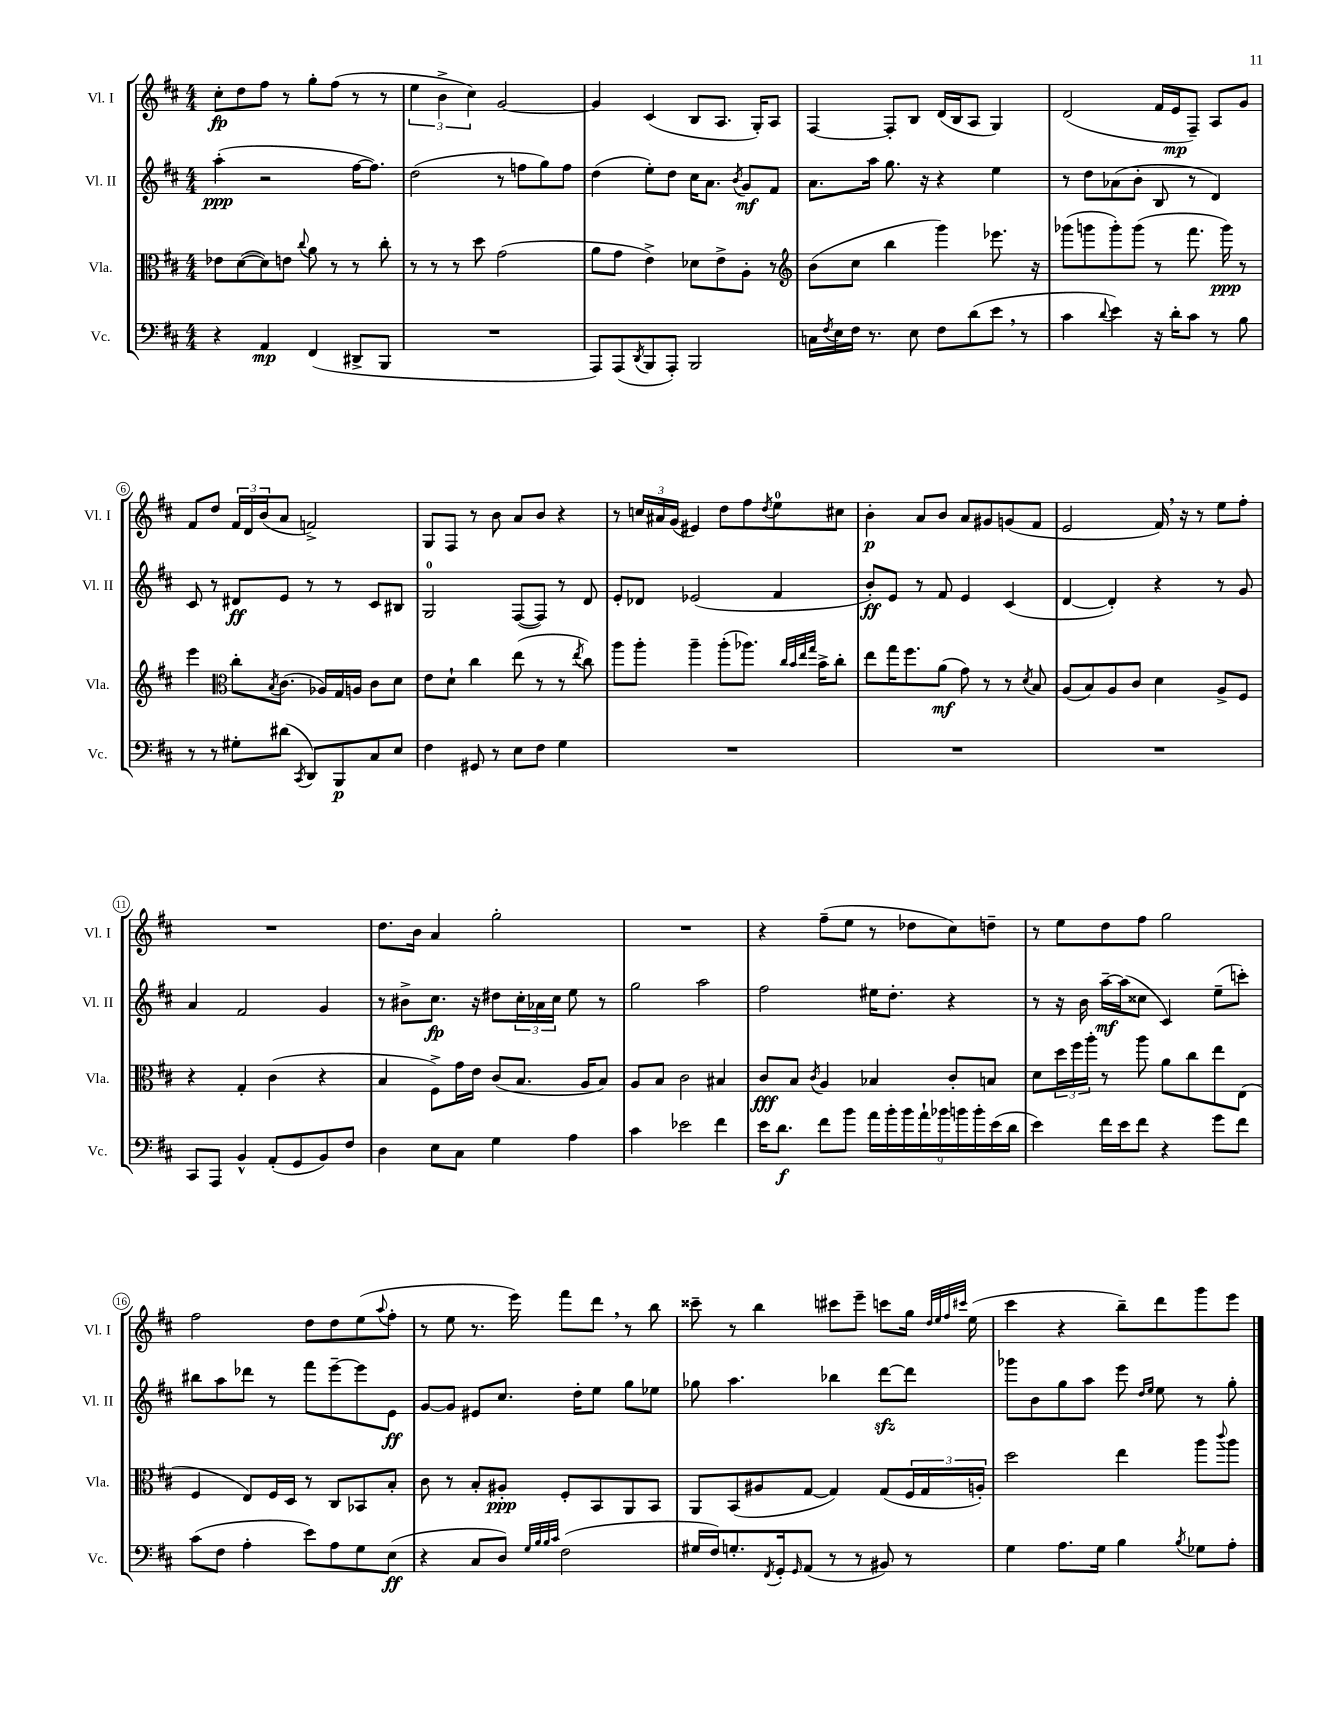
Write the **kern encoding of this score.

**kern	**dynam	**kern	**dynam	**kern	**dynam	**kern	**dynam
*part4	*part4	*part3	*part3	*part2	*part2	*part1	*part1
*staff4	*staff4	*staff3	*staff3	*staff2	*staff2	*staff1	*staff1
*I"Vc.	*	*I"Vla.	*	*I"Vl. II	*	*I"Vl. I	*
*I'Vc.	*	*I'Vla.	*	*I'Vl. II	*	*I'Vl. I	*
*clefF4	*	*clefC3	*	*clefG2	*	*clefG2	*
*k[f#c#]	*	*k[f#c#]	*	*k[f#c#]	*	*k[f#c#]	*
*M4/4	*	*M4/4	*	*M4/4	*	*M4/4	*
=1	=1	=1	=1	=1	=1	=1	=1
4r	.	8e-X\L	.	(4aa'\	ppp	8cc#'\L	fp
.	.	([8d\	.	.	.	8dd\	.
4AA/	mp	8d\])	.	2r	.	8ff#\J	.
.	.	8en\J	.	.	.	8r	.
.	.	8qqcc#/	.	.	.	.	.
(4FF#/	.	8a\	.	.	.	8gg'\L	.
.	.	8r	.	.	.	(8ff#\J	.
8DD#X^/L	.	8r	.	[16ff#\KL	.	8r	.
.	.	.	.	8.ff#\J])	.	.	.
8BBB/J	.	8cc#'\	.	.	.	8r	.
=2	=2	=2	=2	=2	=2	=2	=2
1r	.	8r	.	(2dd\	.	6ee\	.
.	.	8r	.	.	.	.	.
.	.	.	.	.	.	6b^\	.
.	.	8r	.	.	.	.	.
.	.	.	.	.	.	6cc#\)	.
.	.	8dd\	.	.	.	.	.
.	.	(2g\	.	8r	.	[2g/	.
.	.	.	.	8ffn\L	.	.	.
.	.	.	.	8gg\)	.	.	.
.	.	.	.	8ff\J	.	.	.
=3	=3	=3	=3	=3	=3	=3	=3
8AAA/L)	.	8a\L	.	(4dd\	.	4g/]	.
(8AAA/	.	8g\J	.	.	.	.	.
8qDD/	.	.	.	.	.	.	.
8BBB/	.	4e^\)	.	8ee'\L)	.	(4c#/	.
8AAA'/J)	.	.	.	8dd\J	.	.	.
2BBB/	.	8d-X\L	.	16cc#\KL	.	8B/L	.
.	.	.	.	8.a\J	.	.	.
.	.	8e^\	.	.	.	8.A/J	.
.	.	.	.	8qb/	.	.	.
.	.	8A'\J	.	8g/L	mf	.	.
.	.	.	.	.	.	16G'/KL)	.
.	.	8r	.	8f#/J	.	8A/J	.
=4	=4	=4	=4	=4	=4	=4	=4
*	*	*clefG2	*	*	*	*	*
16Cn\LL	.	(8b\L	.	8.a\L	.	[4F#/	.
8qF#/	.	.	.	.	.	.	.
16E\	.	.	.	.	.	.	.
16F#\JJ	.	8cc#\J	.	.	.	.	.
8.r	.	.	.	16aa\Jk	.	.	.
.	.	4bb\	.	8.gg\	.	8F#'/L]	.
8E\	.	.	.	.	.	8B/J	.
.	.	.	.	16r	.	.	.
8F#\L	.	4ggg\)	.	4r	.	(16d/LL	.
.	.	.	.	.	.	16B/J	.
(8d\	.	.	.	.	.	8A/J	.
8e,\J	.	8.eee-X\	.	4ee\	.	4G/)	.
8r	.	.	.	.	.	.	.
.	.	16r	.	.	.	.	.
=5	=5	=5	=5	=5	=5	=5	=5
4c#\	.	(8ggg-X\L	.	8r	.	(2d/	.
.	.	8gggn\	.	8dd\L	.	.	.
8qqd/	.	.	.	.	.	.	.
4e\)	.	8ggg'\)	.	(8a-X\	.	.	.
.	.	(8ggg\J	.	8b'\J	.	.	.
16r	.	8r	.	8B/	.	16f#/LL	.
16d'\KL	.	.	.	.	.	16e/J	mp
8c#\J	.	8.fff#\	.	8r	.	8F#~/J)	.
8r	.	.	.	4d/)	.	8A/L	.
.	.	16ggg\)	ppp	.	.	.	.
8B\	.	8r	.	.	.	8g/J	.
!!LO:LB:g=z
=6	=6	=6	=6	=6	=6	=6	=6
8r	.	4eee\	.	8c#/	.	8f#/L	.
8r	.	.	.	8r	.	8dd/J	.
*	*	*clefC3	*	*	*	*	*
8G#X'\L	.	8cc#'\L	.	8d#X/L	ff	24f#/LL	.
.	.	.	.	.	.	24d/	.
.	.	.	.	.	.	(24b/J	.
.	.	8qB/	.	.	.	.	.
(8d#X\J	.	(8.c#\J	.	8e/J	.	8a/J	.
8qCC#/	.	.	.	.	.	.	.
8DD/L)	.	.	.	8r	.	2fn^/)	.
.	.	16A-X/LL)	.	.	.	.	.
8BBB/	p	16G/	.	8r	.	.	.
.	.	16An/JJ	.	.	.	.	.
8C#/	.	8c#\L	.	8c#/L	.	.	.
8E/J	.	8d\J	.	8B#X/J	.	.	.
=7	=7	=7	=7	=7	=7	=7	=7
4F#\	.	8e\L	.	2G/	.	8G/L	.
.	.	8d`\J	.	.	.	8F#/J	.
8GG#X/	.	4cc#\	.	.	.	8r	.
8r	.	.	.	.	.	8b\	.
8E\L	.	(8ee\	.	([8F#/L	.	8a/L	.
8F#\J	.	8r	.	8F#/J])	.	8b/J	.
4G\	.	8r	.	8r	.	4r	.
.	.	8qee/	.	.	.	.	.
.	.	8cc#\)	.	8d/	.	.	.
=8	=8	=8	=8	=8	=8	=8	=8
1r	.	8aa\L	.	8e'/L	.	8r	.
.	.	8aa'\J	.	8d-X/J	.	24ccn/LL	.
.	.	.	.	.	.	24a#X/	.
.	.	.	.	.	.	(24g/JJ	.
.	.	4aa~\	.	(2e-X/	.	4e#X/)	.
.	.	(8aa'\L	.	.	.	8dd\L	.
.	.	8.aa-X\J)	.	.	.	8ff#\	.
.	.	.	.	.	.	8qdd/	.
.	.	.	.	4f#/	.	8ee\	.
.	.	32qqcc#/LLL	.	.	.	.	.
.	.	32qqb/	.	.	.	.	.
.	.	32qqee/	.	.	.	.	.
.	.	32qqgg/JJJ	.	.	.	.	.
.	.	16b^\KL	.	.	.	.	.
.	.	8cc#'\J	.	.	.	8cc#X\J	.
=9	=9	=9	=9	=9	=9	=9	=9
1r	.	8ee\L	.	8b'/L)	ff	4b'\	p
.	.	16gg\K	.	8e/J	.	.	.
.	.	8.ff#\	.	.	.	.	.
.	.	.	.	8r	.	8a/L	.
.	.	(8a\J	mf	8f#/	.	8b/J	.
.	.	8g\)	.	4e/	.	8a/L	.
.	.	8r	.	.	.	8g#X/	.
.	.	8r	.	(4c#/	.	(8gn/	.
.	.	8qd/	.	.	.	.	.
.	.	8B/	.	.	.	8f#/J	.
=10	=10	=10	=10	=10	=10	=10	=10
1r	.	(8A/L	.	[4d/	.	2e/	.
.	.	8B/)	.	.	.	.	.
.	.	8A/	.	4d'/])	.	.	.
.	.	8c#/J	.	.	.	.	.
.	.	4d\	.	4r	.	16f#,/)	.
.	.	.	.	.	.	16r	.
.	.	.	.	.	.	8r	.
.	.	8A^/L	.	8r	.	8ee\L	.
.	.	8F#/J	.	8g/	.	8ff#'\J	.
!!LO:LB:g=z
=11	=11	=11	=11	=11	=11	=11	=11
8CC#/L	.	4r	.	4a/	.	1r	.
8AAA/J	.	.	.	.	.	.	.
4BB^^/	.	4G'/	.	2f#/	.	.	.
(8AA'/L	.	(4c#\	.	.	.	.	.
8GG/	.	.	.	.	.	.	.
8BB/)	.	4r	.	4g/	.	.	.
8F#/J	.	.	.	.	.	.	.
=12	=12	=12	=12	=12	=12	=12	=12
4D\	.	4B/	.	8r	.	8.dd\L	.
.	.	.	.	8b#X^\L	.	.	.
.	.	.	.	.	.	16b\Jk	.
8E\L	.	8F#^\L)	.	8.cc#\J	fp	4a/	.
8C#\J	.	16g\L	.	.	.	.	.
.	.	16e\JJ	.	16r	.	.	.
4G\	.	(8c#/L	.	8dd#X\L	.	2gg'\	.
.	.	8.B/J	.	24cc#'\L	.	.	.
.	.	.	.	24a-X\	.	.	.
.	.	.	.	24cc#\JJ	.	.	.
4A\	.	.	.	8ee\	.	.	.
.	.	16A/KL	.	.	.	.	.
.	.	8B/J)	.	8r	.	.	.
=13	=13	=13	=13	=13	=13	=13	=13
4c#\	.	8A/L	.	2gg\	.	1r	.
.	.	8B/J	.	.	.	.	.
2e-X\	.	2c#\	.	.	.	.	.
.	.	.	.	2aa\	.	.	.
4f#\	.	4B#X/	.	.	.	.	.
=14	=14	=14	=14	=14	=14	=14	=14
16e\KL	.	8c#/L	fff	2ff#\	.	4r	.
8.d\J	f	.	.	.	.	.	.
.	.	8B/J	.	.	.	.	.
.	.	8qc#/	.	.	.	.	.
8f#\L	.	4A/	.	.	.	(8ff#~\L	.
8b\J	.	.	.	.	.	8ee\J	.
18a\LL	.	4B-X/	.	16ee#X\KL	.	8r	.
18b'\	.	.	.	.	.	.	.
.	.	.	.	8.dd'\J	.	.	.
18b\	.	.	.	.	.	.	.
.	.	.	.	.	.	8dd-X\L	.
18a`\	.	.	.	.	.	.	.
18b-X\	.	.	.	.	.	.	.
.	.	8c#'/L	.	4r	.	8cc#\)	.
18bn\	.	.	.	.	.	.	.
18b'\	.	.	.	.	.	.	.
.	.	8Bn/J	.	.	.	8ddn~\J	.
(18e\	.	.	.	.	.	.	.
18d\JJ	.	.	.	.	.	.	.
=15	=15	=15	=15	=15	=15	=15	=15
4e\)	.	8d\L	.	8r	.	8r	.
.	.	24dd\L	.	16r	.	8ee\L	.
.	.	24ff#\	.	.	.	.	.
.	.	.	.	16b\	.	.	.
.	.	24aa'\JJ	.	.	.	.	.
16f#\LL	.	8r	.	[16aa~\LL	mf	8dd\	.
16e\J	.	.	.	(16aa\J]	.	.	.
8f#\J	.	8aa\	.	8cc##X\J	.	8ff#\J	.
4r	.	8a\L	.	4c#/)	.	2gg\	.
.	.	8cc#\	.	.	.	.	.
8g\L	.	8ee\	.	(8ee~\L	.	.	.
8f#\J	.	(8E\J	.	8cccn'\J)	.	.	.
!!LO:LB:g=z
=16	=16	=16	=16	=16	=16	=16	=16
(8c#\L	.	4F#/	.	8bb#X\L	.	2ff#\	.
8F#\J	.	.	.	8aa\	.	.	.
4A'\	.	8E/L)	.	8ddd-X\J	.	.	.
.	.	16F#/L	.	8r	.	.	.
.	.	16D/JJ	.	.	.	.	.
8e\L)	.	8r	.	8fff#\L	.	8dd\L	.
8A\	.	8C#/L	.	[8eee~\	.	8dd\	.
8G\	.	8BB-X/	.	8eee\]	.	(8ee\	.
.	.	.	.	.	.	8qqaa/	.
(8E\J	ff	8B'/J	.	8e\J	ff	8ff#'\J	.
=17	=17	=17	=17	=17	=17	=17	=17
4r	.	8c#\	.	[8g/L	.	8r	.
.	.	8r	.	8g/J]	.	8ee\	.
8C#/L	.	8B'/L	.	8e#X/L	.	8.r	.
8D/J)	.	8A#X'/J	ppp	8.cc#/J	.	.	.
.	.	.	.	.	.	16eee\)	.
32qqG/LLL	.	.	.	.	.	.	.
32qqB/	.	.	.	.	.	.	.
32qqB/	.	.	.	.	.	.	.
32qqc#/JJJ	.	.	.	.	.	.	.
(2F#\	.	8F#'/L	.	.	.	8fff#\L	.
.	.	.	.	16dd'\KL	.	.	.
.	.	8BB/	.	8ee\J	.	8ddd,\J	.
.	.	8AA/	.	8gg\L	.	8r	.
.	.	8BB/J	.	8ee-X\J	.	8bb\	.
=18	=18	=18	=18	=18	=18	=18	=18
16G#X/LL	.	8AA/L	.	8gg-X\	.	8ccc##X~\	.
16F#/J)	.	.	.	.	.	.	.
8.Gn'/	.	(8BB/	.	4.aa\	.	8r	.
.	.	8A#X/	.	.	.	4bb\	.
8qFF#/	.	.	.	.	.	.	.
16GG'/k	.	.	.	.	.	.	.
16qqGG/	.	.	.	.	.	.	.
(8AA/J	.	[8G/J	.	.	.	.	.
8r	.	4G/])	.	4bb-X\	.	8ccc#X\L	.
8r	.	.	.	.	.	8eee~\J	.
8BB#X/)	.	(8G/L	.	[8dddzz\L	.	8cccn\L	.
8r	.	24F#/L	.	8ddd\J]	.	16gg\Jk	.
.	.	24G/	.	.	.	.	.
.	.	.	.	.	.	32qqdd/LLL	.
.	.	.	.	.	.	32qqee/	.
.	.	.	.	.	.	32qqff#/	.
.	.	.	.	.	.	32qqccc#X/JJJ	.
.	.	.	.	.	.	(16ee\	.
.	.	24An'/JJ)	.	.	.	.	.
=19	=19	=19	=19	=19	=19	=19	=19
4G\	.	2dd\	.	8ggg-X\L	.	4ccc#\	.
.	.	.	.	8b\	.	.	.
8.A\L	.	.	.	8gg\	.	4r	.
.	.	.	.	8aa\J	.	.	.
16G\Jk	.	.	.	.	.	.	.
4B\	.	4ee\	.	8eee\	.	8bb~\L)	.
.	.	.	.	16qqdd/LL	.	.	.
.	.	.	.	16qqee/JJ	.	.	.
.	.	.	.	8ee\	.	8ddd\	.
8qB/	.	.	.	.	.	.	.
8G-X\L	.	8aa\L	.	8r	.	8ggg\	.
.	.	8qqccc#/	.	.	.	.	.
8A'\J	.	8aa\J	.	8gg'\	.	8eee\J	.
==	==	==	==	==	==	==	==
*-	*-	*-	*-	*-	*-	*-	*-
